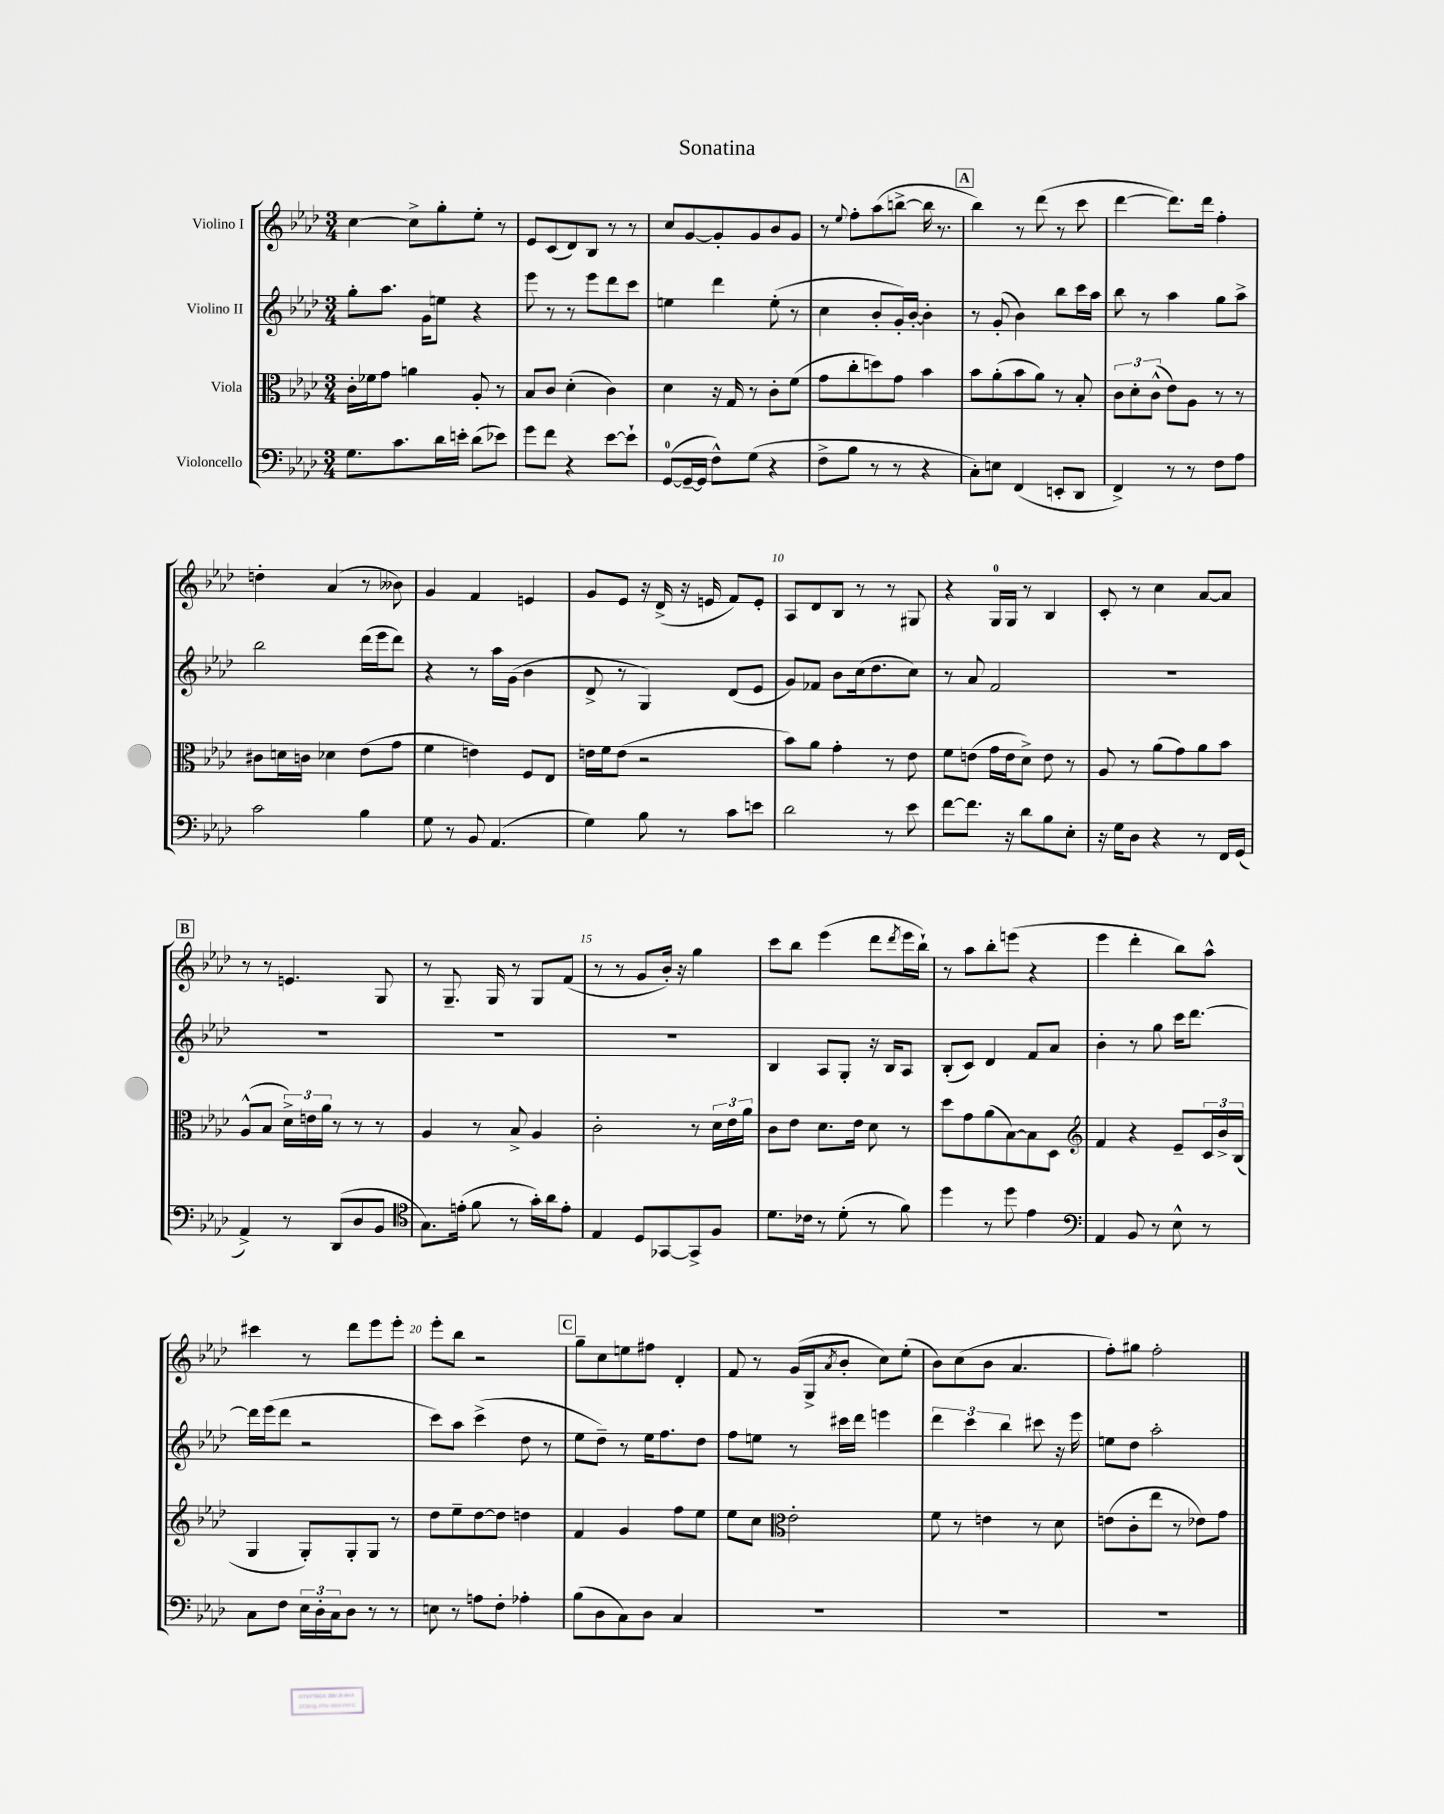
\header { title = "Sonatina" }
<<
\new StaffGroup <<
\new Staff = "s0" \with { instrumentName = "Violino I" } {
    \clef treble \key aes \major \numericTimeSignature \time 3/4
    c''4~ c''8-> g''8-. ees''8-. r8 |
    ees'8 c'8( des'8) bes8 r8 r8 |
    c''8 g'8~ g'8-. g'8 bes'8 g'8 |
    r8 \appoggiatura { ees''8 } f''8-. aes''8( b''8~-> b''16 r8. |
    \mark \markup { \box "A" } bes''4) r8 des'''8( r8 c'''8 |
    des'''4~ des'''8.) des'''16 f''4-. |
    d''4-. aes'4( r8 beses'8) |
    g'4 f'4 e'4 |
    g'8 ees'8 r16 des'16->( r16 e'16 f'8) e'8-. |
    aes8 des'8 bes8 r8 r8 gis8 |
    r4 g16-0 g16 r8 bes4 |
    c'8-. r8 c''4 aes'8~ aes'8 |
    \mark \markup { \box "B" } r8 r8 e'4. g8 |
    r8 g8.-- g16 r8 g8 f'8( |
    r8 r8 g'8 bes'16-.) r16 g''4 |
    c'''8 bes''8 ees'''4( des'''8 \acciaccatura { des'''8 } ees'''16 bes''16-!) |
    r8 aes''8 bes''8-. e'''8( r4 |
    ees'''4 des'''4-. bes''8) aes''8-^ |
    cis'''4 r8 des'''8 ees'''8 ees'''8-. |
    ees'''8-. bes''8 r2 |
    \mark \markup { \box "C" } g''8-- c''8 e''8 fis''8 des'4-. |
    f'8 r8 g'16( g16-> \acciaccatura { aes'8 } bes'8-. c''8) ees''8-.( |
    bes'8) c''8( bes'8 aes'4. |
    f''8-.) gis''8 f''2-. \bar "|." |
}
\new Staff = "s1" \with { instrumentName = "Violino II" } {
    \clef treble \key aes \major \numericTimeSignature \time 3/4
    g''8-. aes''8. g'16 e''8 r4 |
    ees'''8 r8 r8 ees'''8 des'''8 c'''8 |
    e''4 des'''4 e''8-.( r8 |
    c''4 bes'8-. g'16-.) bes'16~-. bes'4-. |
    \mark \markup { \box "A" } r8 g'8-.( bes'4) bes''8 c'''16 aes''16 |
    bes''8 r8 aes''4 g''8 aes''8-> |
    bes''2 des'''16( ees'''16 des'''8) |
    r4 r8 aes''16 g'16( bes'4 |
    des'8-> r8 g4) des'8( ees'8 |
    g'8) fes'8 bes'8 c''16( des''8. c''8) |
    r8 aes'8 f'2 |
    R2. |
    \mark \markup { \box "B" } R2. |
    R2. |
    R2. |
    bes4 aes8 g8-. r16 bes16 aes8 |
    bes8-.( c'8) des'4 f'8 aes'8 |
    bes'4-. r8 g''8 c'''16 des'''8.~ |
    des'''16 ees'''16( des'''8 r2 |
    c'''8) aes''8 c'''4->( des''8 r8 |
    \mark \markup { \box "C" } ees''8 des''8--) r8 ees''16 f''8. des''8 |
    f''8 e''8 r8 cis'''16 des'''16 e'''4 |
    \tuplet 3/2 { des'''4 c'''4 bes''4 } cis'''8 r16 ees'''16 |
    e''8 des''8 aes''2-. \bar "|." |
}
\new Staff = "s2" \with { instrumentName = "Viola" } {
    \clef alto \key aes \major \numericTimeSignature \time 3/4
    c'16-. fes'16 g'8 a'4 aes8-. r8 |
    bes8 c'8 des'4-.( c'4) |
    des'4 r16 g16 r8 c'8-. f'8( |
    g'8 c''8-. d''8) g'8 bes'4 |
    \mark \markup { \box "A" } bes'8 aes'8-.( bes'8 aes'8) r8 bes8-. |
    \tuplet 3/2 { c'8 des'8-. c'8-^( } ees'8) aes8 r8 r8 |
    cis'8 d'16 c'16 des'4 ees'8( g'8 |
    f'4 e'4) f8 ees8 |
    e'16 f'16 e'8( r2 |
    bes'8) aes'8 g'4-. r8 ees'8 |
    f'8 e'8( g'16 e'16 des'8->) e'8 r8 |
    aes8 r8 aes'8( g'8) aes'8 bes'8 |
    \mark \markup { \box "B" } aes8-^( bes8 \tuplet 3/2 { des'16->) e'16 aes'16 } r8 r8 r8 |
    aes4 r8 bes8-> aes4 |
    c'2-. r8 \tuplet 3/2 { des'16 ees'16 aes'16 } |
    c'8 ees'8 des'8. ees'16 des'8 r8 |
    des''8 g'8 aes'8( bes8~) bes8 des8 |
    \clef treble f'4 r4 ees'8-- \tuplet 3/2 { c'16 bes'16-> bes16( } |
    g4 g8-.) g8-. g8 r8 |
    des''8 ees''8-- des''8~ des''8 d''4 |
    \mark \markup { \box "C" } f'4 g'4 f''8 ees''8 |
    ees''8 c''8 \clef alto ees'2-. |
    f'8 r8 e'4 r8 des'8 |
    e'8( c'8-. ees''8 r8 ees'8) g'8 \bar "|." |
}
\new Staff = "s3" \with { instrumentName = "Violoncello" } {
    \clef bass \key aes \major \numericTimeSignature \time 3/4
    g8. c'8. des'16 e'16-. des'8( ees'8) |
    g'8 f'8 r4 ees'8~ ees'8-! |
    g,8-0~( g,16~-- g,16 f8-^) g8( r4 |
    f8-> bes8 r8 r8 r4 |
    \mark \markup { \box "A" } c8-.) e8 f,4( e,8-. des,8 |
    f,4->) r8 r8 f8 aes8 |
    c'2 bes4 |
    g8 r8 bes,8 aes,4.( |
    g4) bes8 r8 c'8 e'8 |
    des'2 r8 ees'8 |
    f'8~ f'8. r16 des'8 bes8 ees8-. |
    r16 g16 des8 r4 r8 f,16 g,16( |
    \mark \markup { \box "B" } aes,4->) r8 des,8( des8 bes,8 |
    \clef tenor g8.) e'16-.( f'8 r8 g'16-.) aes'16 e'8-. |
    ees4 des8 ges,8~ ges,8-> f8 |
    des'8. ces'16 r8 des'8-.( r8 f'8) |
    des''4 r8 des''8 ees'4 |
    \clef bass aes,4 bes,8 r8 ees8-^ r8 |
    c8 f8 \tuplet 3/2 { ees16 des16-. c16 } des8 r8 r8 |
    e8 r8 a8 f8-. aes4-. |
    \mark \markup { \box "C" } bes8( des8 c8) des8 c4 |
    R2. |
    R2. |
    R2. \bar "|." |
}
>>
>>
\layout { \context { \Score \override BarNumber.break-visibility = ##(#f #t #t) barNumberVisibility = #(every-nth-bar-number-visible 5) } }
